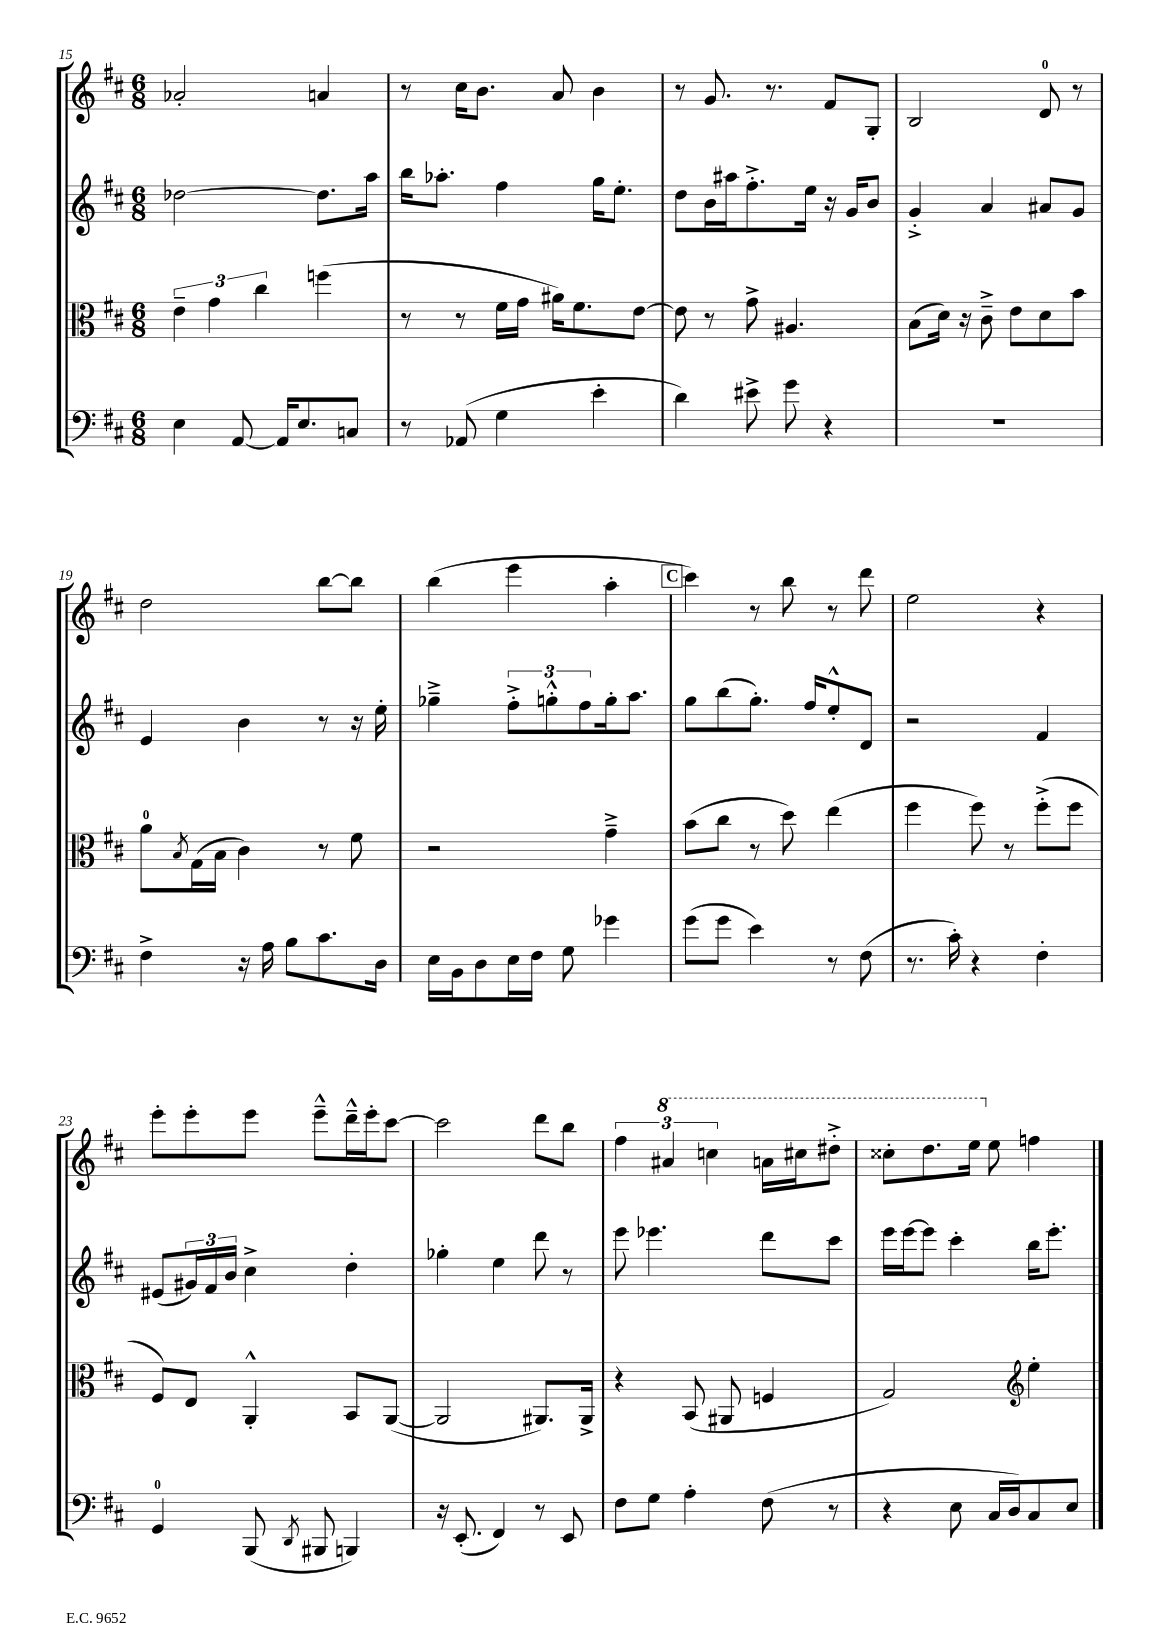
<<
\new StaffGroup <<
\new Staff = "s0" {
    \clef treble \key d \major \numericTimeSignature \time 6/8
    aes'2-. a'4 |
    r8 cis''16 b'8. a'8 b'4 |
    r8 g'8. r8. fis'8 g8-. |
    b2 d'8-0 r8 |
    d''2 b''8~ b''8 |
    b''4( e'''4 a''4-. |
    \mark \markup { \box "C" } cis'''4) r8 b''8 r8 d'''8 |
    e''2 r4 |
    e'''8-. e'''8-. e'''8 e'''8---^ d'''16---^ e'''16-. cis'''8~ |
    cis'''2 d'''8 b''8 |
    \tuplet 3/2 { fis''4 \ottava #1 ais''4 c'''4 } a''16 cis'''16 dis'''8-.-> |
    cisis'''8-. d'''8. e'''16 \ottava #0 e''8 f''4 \bar "|." |
}
\new Staff = "s1" {
    \clef treble \key d \major \numericTimeSignature \time 6/8
    des''2~ des''8. a''16 |
    b''16 aes''8.-. fis''4 g''16 e''8.-. |
    d''8 b'16 ais''16 fis''8.-.-> e''16 r16 g'16 b'8 |
    g'4-.-> a'4 ais'8 g'8 |
    e'4 b'4 r8 r16 e''16-. |
    ges''4---> \tuplet 3/2 { fis''8-.-> g''8-.-^ fis''8 } g''16-. a''8. |
    \mark \markup { \box "C" } g''8 b''8( g''8.-.) fis''16 e''8-.-^ d'8 |
    r2 fis'4 |
    eis'8( \tuplet 3/2 { gis'16) fis'16 b'16 } cis''4-> d''4-. |
    ges''4-. e''4 d'''8 r8 |
    e'''8 ees'''4. d'''8 cis'''8 |
    e'''16 e'''16~ e'''8 cis'''4-. b''16 e'''8.-. \bar "|." |
}
\new Staff = "s2" {
    \clef alto \key d \major \numericTimeSignature \time 6/8
    \tuplet 3/2 { e'4-- g'4 cis''4 } f''4( |
    r8 r8 fis'16 g'16 ais'16) fis'8. e'8~ |
    e'8 r8 g'8-> ais4. |
    b8( d'16) r16 cis'8---> e'8 d'8 b'8 |
    a'8-0 \acciaccatura { b8 } g16( b16 cis'4) r8 fis'8 |
    r2 g'4---> |
    \mark \markup { \box "C" } b'8( cis''8 r8 d''8) e''4( |
    fis''4 fis''8) r8 fis''8-.->( fis''8 |
    fis8) e8 a,4-.-^ b,8 a,8~( |
    a,2 ais,8.) ais,16-> |
    r4 b,8( ais,8 f4 |
    g2) \clef treble e''4-. \bar "|." |
}
\new Staff = "s3" {
    \clef bass \key d \major \numericTimeSignature \time 6/8
    e4 a,8~ a,16 e8. c8 |
    r8 aes,8( g4 e'4-. |
    d'4) eis'8-> g'8 r4 |
    R2. |
    fis4-> r16 a16 b8 cis'8. d16 |
    e16 b,16 d8 e16 fis16 g8 ges'4 |
    \mark \markup { \box "C" } g'8( g'8 e'4) r8 fis8( |
    r8. cis'16-.) r4 fis4-. |
    g,4-0 b,,8( \acciaccatura { d,8 } bis,,8 b,,4) |
    r16 e,8.-.( fis,4) r8 e,8 |
    fis8 g8 a4-. fis8( r8 |
    r4 e8 cis16 d16) cis8 e8 \bar "|." |
}
>>
>>
\layout { \context { \Score currentBarNumber = #15 } }
